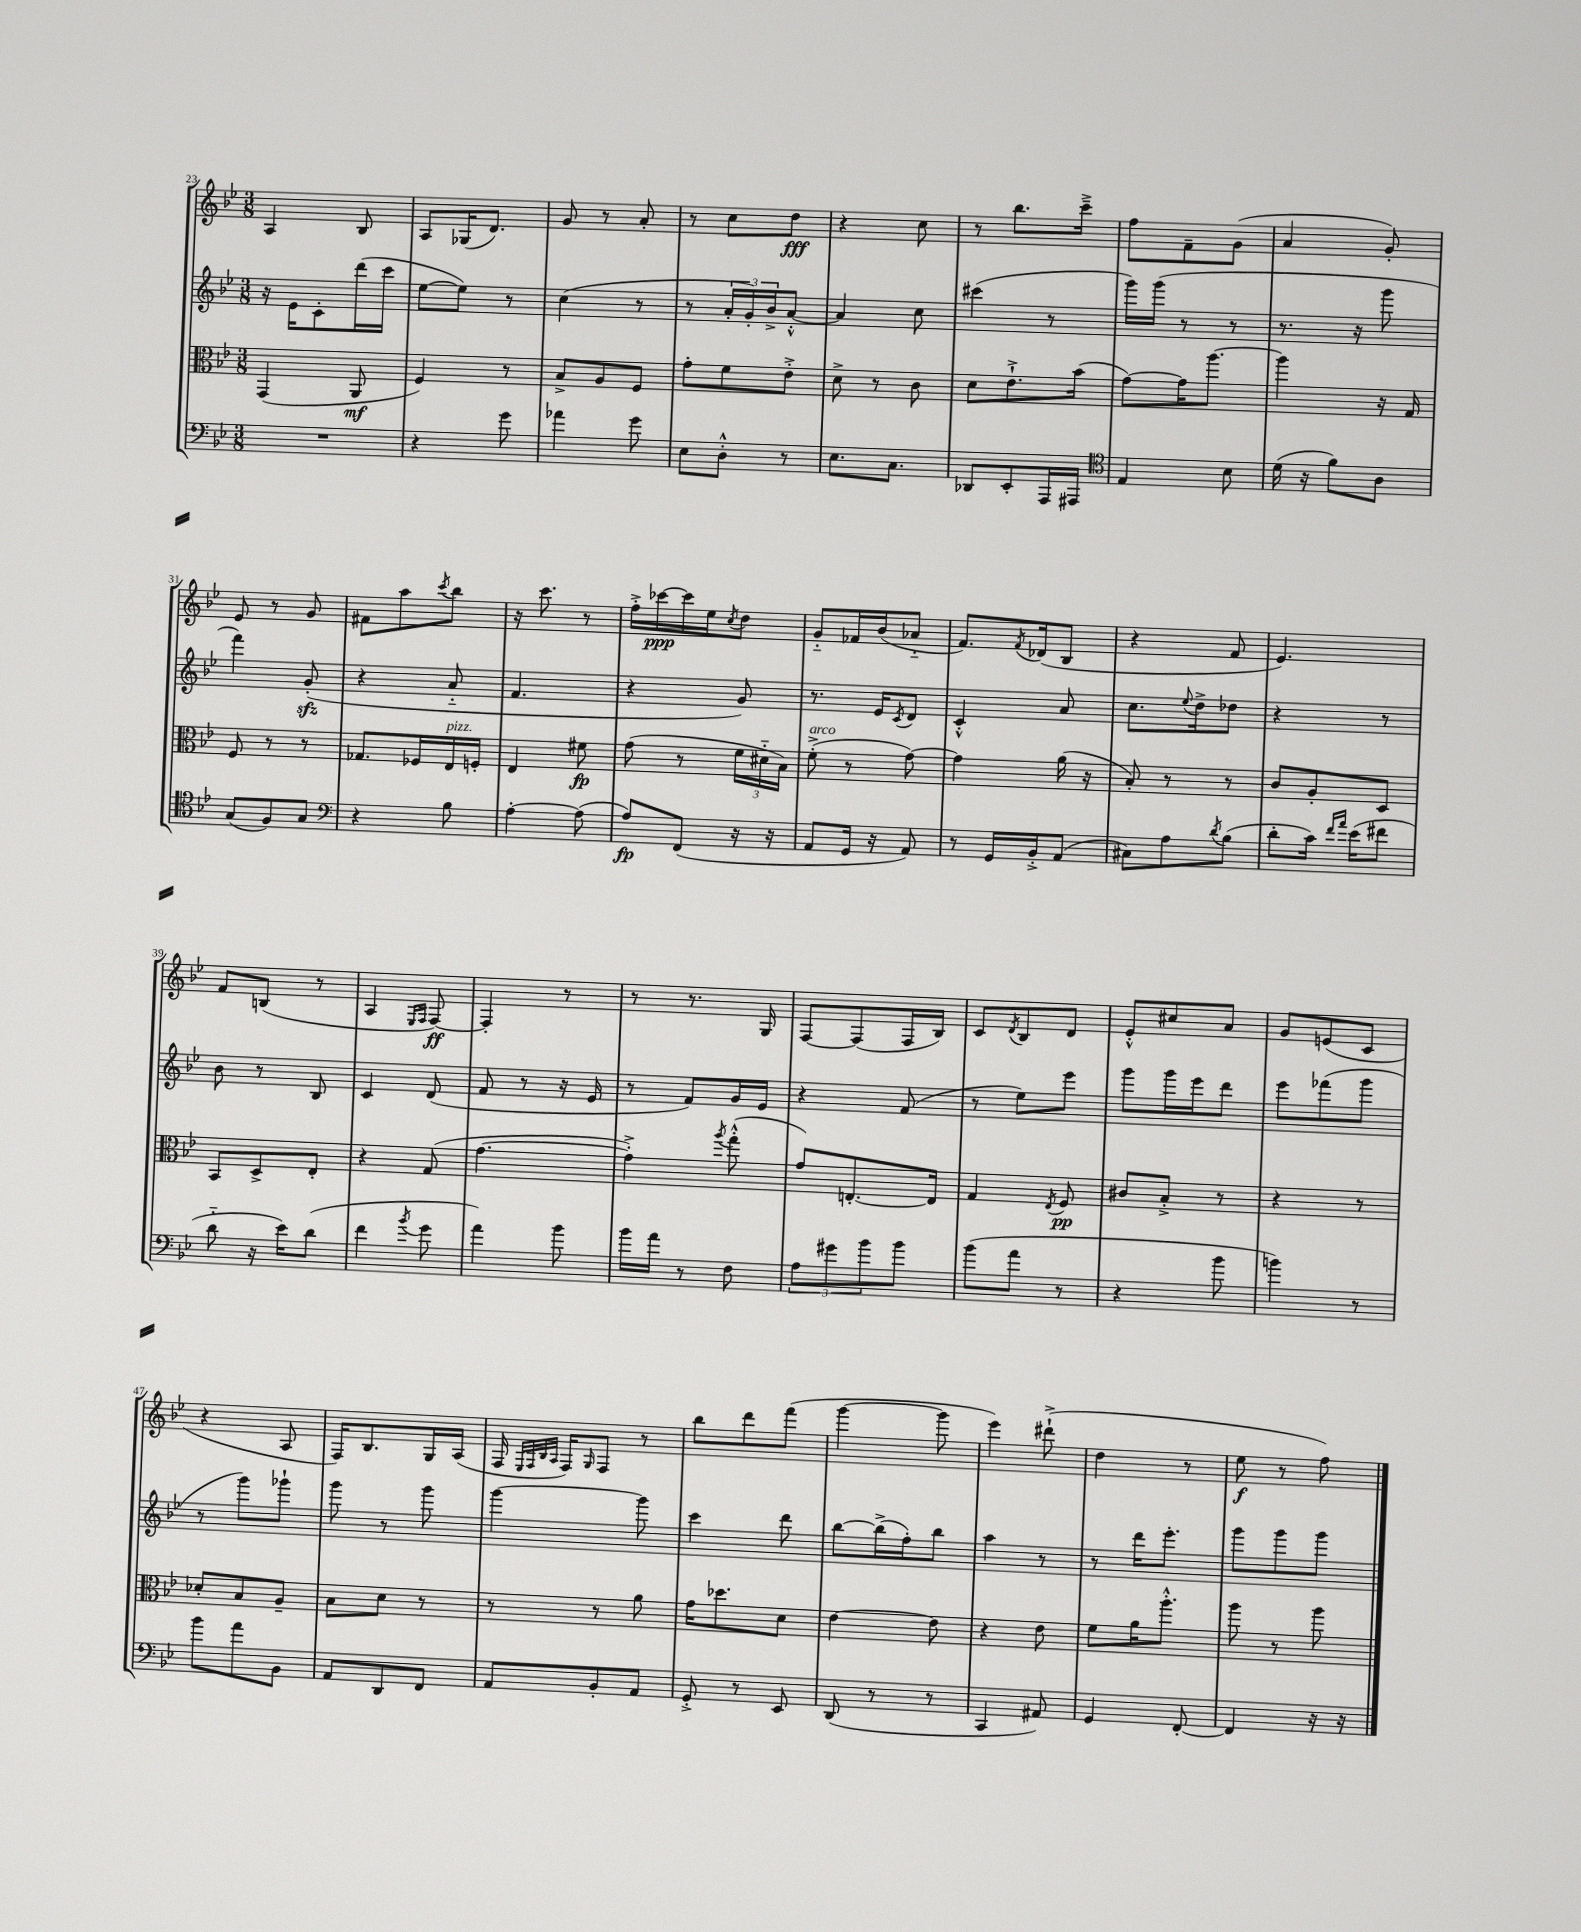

**kern	**dynam	**kern	**dynam	**kern	**kern	**dynam
*part4	*part4	*part3	*part3	*part2	*part1	*part1
*staff4	*staff4	*staff3	*staff3	*staff2	*staff1	*staff1
*clefF4	*	*clefC3	*	*clefG2	*clefG2	*
*k[b-e-]	*	*k[b-e-]	*	*k[b-e-]	*k[b-e-]	*
*M3/8	*	*M3/8	*	*M3/8	*M3/8	*
=23	=23	=23	=23	=23	=23	=23
4.r	.	(4GG/	.	16r	4A/	.
.	.	.	.	16e-\KL	.	.
.	.	.	.	8c'\	.	.
.	.	8AA/	mf	(16ddd\L	8B-/	.
.	.	.	.	16ccc\JJ	.	.
=24	=24	=24	=24	=24	=24	=24
4r	.	4F/)	.	[8ee-\L	8A/L	.
.	.	.	.	8ee-\J])	(16G-X/K	.
.	.	.	.	.	8.d/J)	.
8g\	.	8r	.	8r	.	.
=25	=25	=25	=25	=25	=25	=25
4a-X\	.	8B-^/L	.	(4cc\	8g/	.
.	.	8A/	.	.	8r	.
8g\	.	8F/J	.	8r	8a'/	.
=26	=26	=26	=26	=26	=26	=26
8E-\L	.	8g'\L	.	8r	8r	.
8D'^^\J	.	8f\	.	24a'/LL	8cc\L	.
.	.	.	.	24g'/)	.	.
.	.	.	.	24b-^/J	.	.
8r	.	8e-'^\J	.	[8a'^^/J	8dd\J	fff
=27	=27	=27	=27	=27	=27	=27
8.E-\L	.	8d^\	.	4a/]	4r	.
.	.	8r	.	.	.	.
8.C\J	.	.	.	.	.	.
.	.	8c\	.	8cc\	8cc\	.
=28	=28	=28	=28	=28	=28	=28
8DD-X/L	.	8d\L	.	(4ccc#X\	8r	.
8EE-'/	.	8.e-`^\	.	.	8.bb-\L	.
16AAA/L	.	.	.	8r	.	.
16AAA#X/JJ	.	(16b-\Jk	.	.	16ccc~^\Jk	.
=29	=29	=29	=29	=29	=29	=29
*clefC4	*	*	*	*	*	*
4E-/	.	[8g\L)	.	16ggg\LL)	8ff\L	.
.	.	.	.	(16ggg\JJ	.	.
.	.	16g\K]	.	8r	8f~\	.
.	.	[8.aa\J	.	.	.	.
8B-\	.	.	.	8r	(8g\J	.
=30	=30	=30	=30	=30	=30	=30
(16d\	.	4aa\]	.	8.r	4a/	.
16r	.	.	.	.	.	.
8f\L)	.	.	.	.	.	.
.	.	.	.	16r	.	.
8A\J	.	16r	.	8ggg\	8g'/)	.
.	.	16G/	.	.	.	.
!!LO:LB:g=z
=31	=31	=31	=31	=31	=31	=31
(8G/L	.	8F/	.	4fff\)	8e-/	.
8F/)	.	8r	.	.	8r	.
8G/J	.	8r	.	(8gzz'/	8g/	.
=32	=32	=32	=32	=32	=32	=32
*clefF4	*	*	*	*	*	*
4r	.	8.G-X/L	.	4r	8f#X\L	.
.	.	.	.	.	8aa\	.
.	.	16F-X/L	.	.	.	.
.	.	.	.	.	8qccc/	.
!	!	!LO:TX:a:i:t=pizz.	!	!	!	!
8B-\	.	16E-/	.	8a/	8bb-\J	.
.	.	16Fn'/JJ	.	.	.	.
=33	=33	=33	=33	=33	=33	=33
[4A'\	.	4E-/	.	4.f/	16r	.
.	.	.	.	.	8.ccc\	.
(8A\]	.	8f#X\	fp	.	8r	.
=34	=34	=34	=34	=34	=34	=34
8A/L)	fp	(8g\	.	4r	16ff'^\LL	.
.	.	.	.	.	[16ccc-X\	ppp
(8FF/J	.	8r	.	.	16ccc-\]	.
.	.	.	.	.	16ee-\J	.
.	.	.	.	.	8qcc/	.
16r	.	24f\LL	.	8g/)	8dd\J	.
.	.	24d#X\	.	.	.	.
16r	.	.	.	.	.	.
.	.	24B-\JJ)	.	.	.	.
=35	=35	=35	=35	=35	=35	=35
!	!	!LO:TX:a:i:t=arco	!	!	!	!
8AA/L	.	(8f'^\	.	8.r	8g/L	.
16GG/Jk	.	8r	.	.	16f-X/L	.
16r	.	.	.	16e-/KL	(16b-/J	.
.	.	.	.	8qc/	.	.
8AA/)	.	[8g\)	.	8d/J	8a-X/J	.
=36	=36	=36	=36	=36	=36	=36
8r	.	4g\]	.	4c'^^/	8.f/L)	.
16GG/LL	.	.	.	.	.	.
.	.	.	.	.	8qf/	.
16BB-'^/J	.	.	.	.	(16d-X/k	.
(8AA/J	.	(16a\	.	8a/	8B-/J	.
.	.	16r	.	.	.	.
=37	=37	=37	=37	=37	=37	=37
8C#X\L)	.	8B-'/)	.	8.cc\L	4r	.
8A\	.	8r	.	.	.	.
.	.	.	.	8qqee-/	.	.
.	.	.	.	16dd^\k	.	.
8qd/	.	.	.	.	.	.
(8B-\J	.	8r	.	8dd-X\J	8f/	.
=38	=38	=38	=38	=38	=38	=38
8d'\L	.	8c/L	.	4r	4.e-/)	.
16c\Jk)	.	8A'/	.	.	.	.
16qqf/LL	.	.	.	.	.	.
16qqa/JJ	.	.	.	.	.	.
(16e-\KL	.	.	.	.	.	.
8f#X\J	.	8D/J	.	8r	.	.
!!LO:LB:g=z
=39	=39	=39	=39	=39	=39	=39
8d\	.	8BB-/L	.	8b-\	8f/L	.
16r	.	8D^/	.	8r	(8Bn/J	.
16e-\KL)	.	.	.	.	.	.
(8d\J	.	8E-'/J	.	8B-/	8r	.
=40	=40	=40	=40	=40	=40	=40
4f\	.	4r	.	4c/	4A/	.
.	.	.	.	.	16qqE-/LL	.
8qb-/	.	.	.	.	16qqF/JJ	.
8g\	.	(8G/	.	(8d/	[8F/)	ff
=41	=41	=41	=41	=41	=41	=41
4a\)	.	[4.g\	.	8f/	4F'/]	.
.	.	.	.	8r	.	.
8b-\	.	.	.	16r	8r	.
.	.	.	.	16e-/	.	.
=42	=42	=42	=42	=42	=42	=42
16b-\LL	.	4g'^\])	.	8r	8r	.
16a\JJ	.	.	.	.	.	.
8r	.	.	.	8f/L)	8.r	.
.	.	8qaa/	.	.	.	.
8F\	.	(8gg'^^\	.	16g/L	.	.
.	.	.	.	16e-/JJ	16G/	.
=43	=43	=43	=43	=43	=43	=43
12A\L	.	8g/L)	.	4r	[8F/L	.
12g#X\	.	.	.	.	.	.
.	.	[8.En'/	.	.	(8F/]	.
12b-\	.	.	.	.	.	.
8b-\J	.	.	.	(8f/	16F/L	.
.	.	16E/Jk]	.	.	16B-/JJ)	.
=44	=44	=44	=44	=44	=44	=44
(8b-\L	.	4G/	.	8r	8c/L	.
.	.	.	.	.	8qd/	.
8a\J	.	.	.	8ee-\L)	8B-/	.
.	.	8qE-/	.	.	.	.
8r	.	8F/	pp	8eee-\J	8d/J	.
=45	=45	=45	=45	=45	=45	=45
4r	.	8c#X/L	.	8ggg\L	8e-'^^/L	.
.	.	8B-'^/J	.	16ggg\L	8cc#X/	.
.	.	.	.	16eee-\J	.	.
8b-\	.	8r	.	8ddd\J	8a/J	.
=46	=46	=46	=46	=46	=46	=46
4bn\)	.	4r	.	8eee-\L	8g/L	.
.	.	.	.	(8fff-X\	(8en/	.
8r	.	8r	.	8ggg\J	8c/J	.
!!LO:LB:g=z
=47	=47	=47	=47	=47	=47	=47
8b-\L	.	8d-X'/L	.	8r	4r	.
8a\	.	8B-/	.	8ggg\L)	.	.
8BB-\J	.	8A~/J	.	8ggg-X`\J	8A/	.
=48	=48	=48	=48	=48	=48	=48
8AA/L	.	8B-\L	.	8ggg\	16F/KL)	.
.	.	.	.	.	8.B-/	.
8DD/	.	8d\J	.	8r	.	.
8FF/J	.	8r	.	8ggg\	16G/L	.
.	.	.	.	.	(16A/JJ	.
=49	=49	=49	=49	=49	=49	=49
8AA/L	.	8r	.	[4ggg\	16F/	.
.	.	.	.	.	32qqE-/LLL	.
.	.	.	.	.	32qqF/	.
.	.	.	.	.	32qqB-/	.
.	.	.	.	.	32qqA/JJJ	.
.	.	.	.	.	16F/KL)	.
.	.	.	.	.	16qqG/	.
8BB-'/	.	8r	.	.	8F/J	.
8AA/J	.	8a\	.	8ggg\]	8r	.
=50	=50	=50	=50	=50	=50	=50
8GG'^/	.	16g\KL	.	4ccc\	8bb-\L	.
.	.	8.dd-X\	.	.	.	.
8r	.	.	.	.	8ddd\	.
8EE-/	.	8d\J	.	8ddd\	(8fff\J	.
=51	=51	=51	=51	=51	=51	=51
(8DD/	.	[4e-\	.	[8bb-\L	[4ggg\	.
8r	.	.	.	(16bb-^\L]	.	.
.	.	.	.	16ff'\J)	.	.
8r	.	8e-\]	.	8bb-\J	8ggg\]	.
=52	=52	=52	=52	=52	=52	=52
4CC/	.	4r	.	4aa\	4eee-\)	.
8AA#X/)	.	8e-\	.	8r	(8ddd#X`^\	.
=53	=53	=53	=53	=53	=53	=53
4GG/	.	8f\L	.	8r	4dd\	.
.	.	16a\K	.	16ddd\KL	.	.
.	.	8.aa'^^\J	.	8.eee-'\J	.	.
[8FF'/	.	.	.	.	8r	.
=54	=54	=54	=54	=54	=54	=54
4FF/]	.	8aa\	.	8ggg\L	8ee-\	f
.	.	8r	.	8ggg\	8r	.
16r	.	8aa\	.	8ggg\J	8ff\)	.
16r	.	.	.	.	.	.
==	==	==	==	==	==	==
*-	*-	*-	*-	*-	*-	*-
